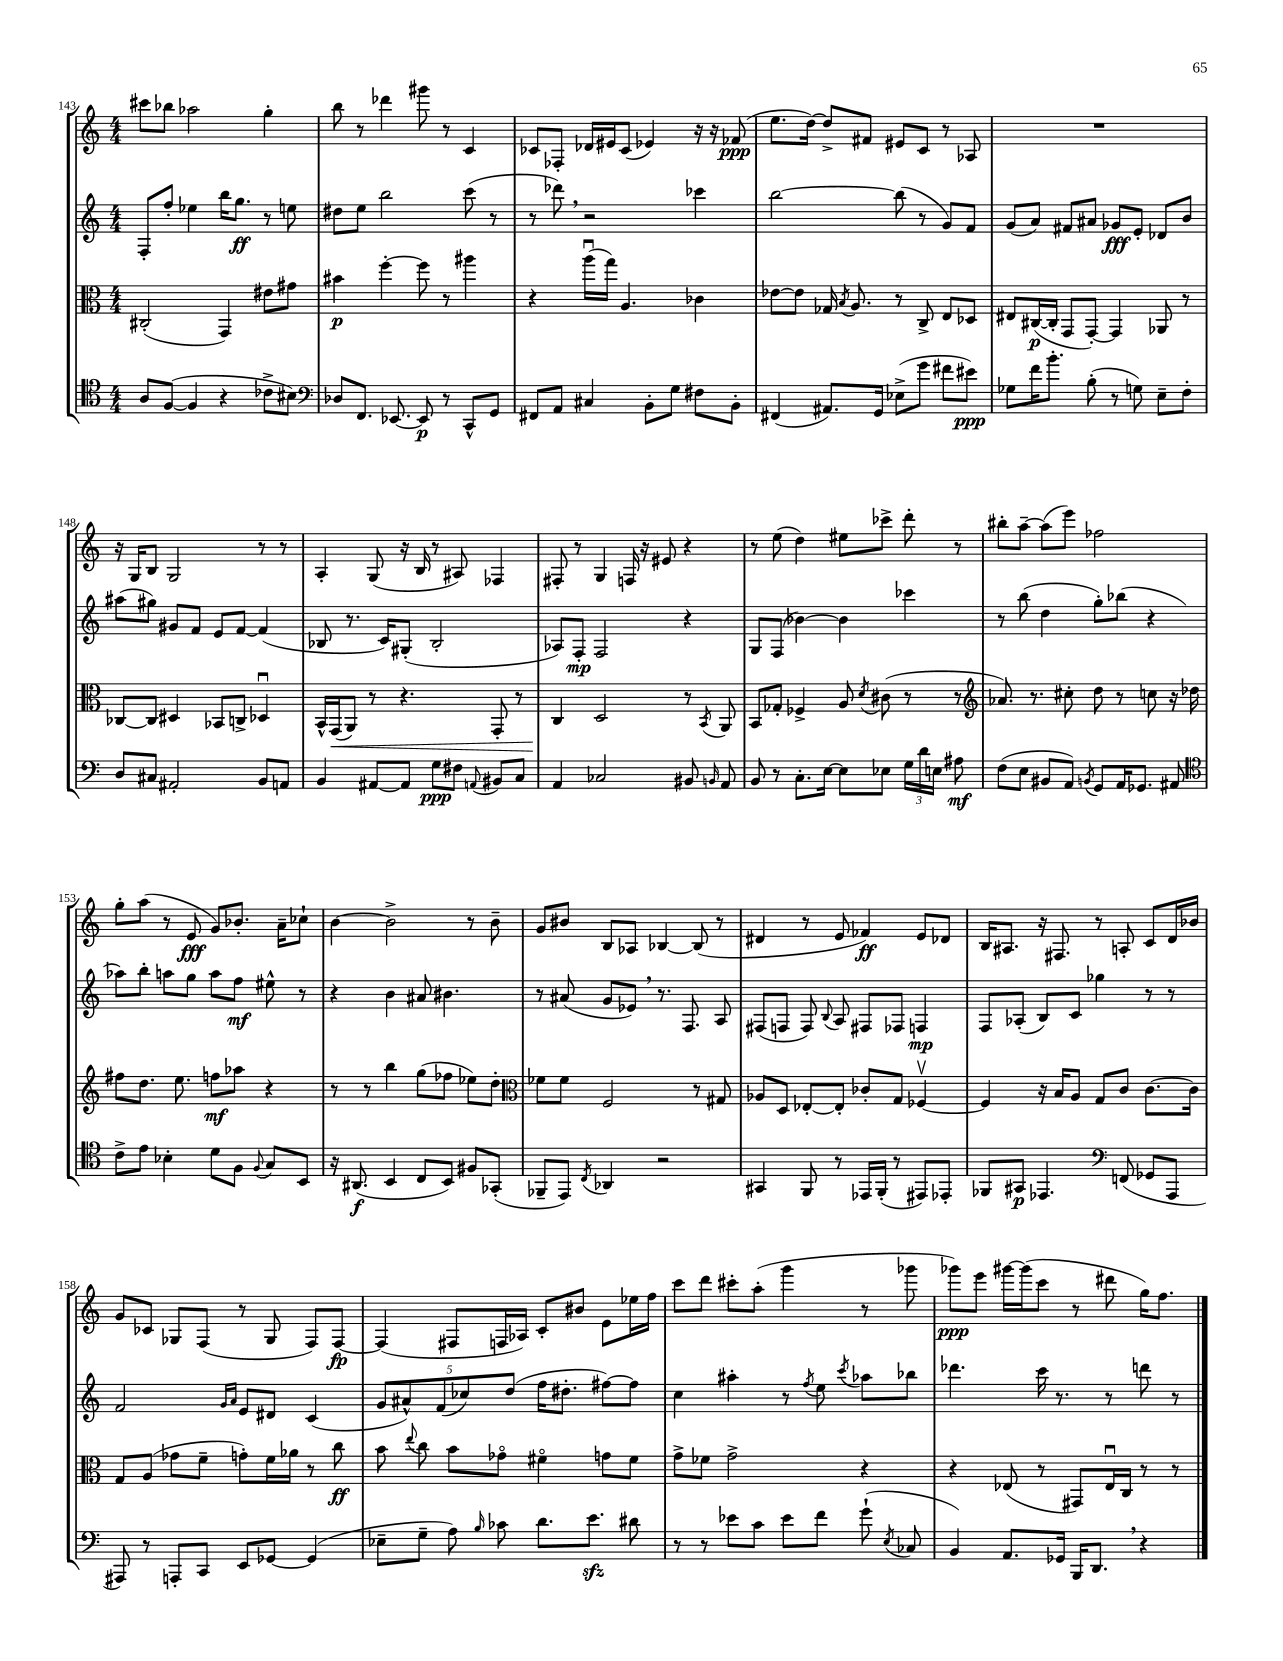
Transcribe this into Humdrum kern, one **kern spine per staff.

**kern	**dynam	**kern	**dynam	**kern	**dynam	**kern	**dynam
*part4	*part4	*part3	*part3	*part2	*part2	*part1	*part1
*staff4	*staff4	*staff3	*staff3	*staff2	*staff2	*staff1	*staff1
*clefC4	*	*clefC3	*	*clefG2	*	*clefG2	*
*k[]	*	*k[]	*	*k[]	*	*k[]	*
*M4/4	*	*M4/4	*	*M4/4	*	*M4/4	*
=143	=143	=143	=143	=143	=143	=143	=143
8A/L	.	(2C#X'/	.	8F'/L	.	8ccc#X\L	.
([8F/J	.	.	.	8ff'/J	.	8bb-X\J	.
4F/]	.	.	.	4ee-X\	.	2aa-X\	.
4r	.	4GG/)	.	16bb\KL	.	.	.
.	.	.	.	8.gg\J	ff	.	.
8c-X^\L	.	8e#X\L	.	8r	.	4gg'\	.
8B#X\J)	.	8g#X\J	.	8een\	.	.	.
=144	=144	=144	=144	=144	=144	=144	=144
*clefF4	*	*	*	*	*	*	*
8D-X/L	.	4b#X\	p	8dd#X\L	.	8bb\	.
8.FF/J	.	.	.	8ee\J	.	8r	.
.	.	[4ff'\	.	2bb\	.	4ddd-X\	.
[8.EE-X/	.	.	.	.	.	.	.
8EE-/]	p	8ff\]	.	.	.	8ggg#X\	.
8r	.	8r	.	.	.	8r	.
8CC^^/L	.	4aa#X\	.	(8ccc\	.	4c/	.
8GG/J	.	.	.	8r	.	.	.
=145	=145	=145	=145	=145	=145	=145	=145
8FF#X/L	.	4r	.	8r	.	8c-X/L	.
8AA/J	.	.	.	8ddd-X,\)	.	8F-X'/J	.
4C#X/	.	(16aau\LL	.	2r	.	16d-X/LL	.
.	.	16gg\JJ)	.	.	.	16e#X/J	.
.	.	4.A/	.	.	.	(8c-/J	.
8BB'\L	.	.	.	.	.	4e-X/)	.
8G\J	.	.	.	.	.	.	.
8F#X\L	.	4c-X\	.	4ccc-X\	.	16r	.
.	.	.	.	.	.	16r	.
8BB'\J	.	.	.	.	.	(8f-X/	ppp
=146	=146	=146	=146	=146	=146	=146	=146
(4FF#X/	.	[8e-X\L	.	[2bb\	.	8.ee\L	.
.	.	8e-\J]	.	.	.	.	.
.	.	.	.	.	.	[16dd\Jk)	.
8.AA#X/L)	.	16G-X/	.	.	.	8dd^/L]	.
.	.	8qB/	.	.	.	.	.
.	.	8.A/	.	.	.	.	.
.	.	.	.	.	.	8f#X/J	.
16GG/Jk	.	.	.	.	.	.	.
(8E-X^\L	.	8r	.	(8bb\]	.	8e#X/L	.
8g\J	.	8C^/	.	8r	.	8c/J	.
8f#X\L	.	8E/L	.	8g/L)	.	8r	.
8e#X\J)	ppp	8D-X/J	.	8f/J	.	8A-X/	.
=147	=147	=147	=147	=147	=147	=147	=147
8G-X\L	.	8E#X/L	.	(8g/L	.	1r	.
16f\K	.	([16C#X/L	p	8a/J)	.	.	.
8.b'\J	.	16C#'/JJ]	.	.	.	.	.
.	.	8GG/L	.	8f#X/L	.	.	.
(8B'\	.	[8GG'/J)	.	8a#X/J	.	.	.
8r	.	4GG/]	.	8g-X/L	fff	.	.
8Gn\)	.	.	.	8e'/J	.	.	.
8E~\L	.	8AA-X/	.	8d-X/L	.	.	.
8F'\J	.	8r	.	8b/J	.	.	.
!!LO:LB:g=z
=148	=148	=148	=148	=148	=148	=148	=148
8D/L	.	[8C-X/L	.	(8aa#X\L	.	16r	.
.	.	.	.	.	.	16G/KL	.
8C#X/J	.	8C-/J]	.	8gg#X\J)	.	8B/J	.
2AA#X'/	.	4D#X/	.	8g#X/L	.	2G/	.
.	.	.	.	8f/J	.	.	.
.	.	8BB-X/L	.	8e/L	.	.	.
.	.	8Cn^/J	.	[8f/J	.	.	.
8BB/L	.	4D-Xu/	.	(4f/]	.	8r	.
8AAn/J	.	.	.	.	.	8r	.
=149	=149	=149	=149	=149	=149	=149	=149
4BB/	.	16BB^^/LL	.	8B-X/	.	4A'/	.
!	!	!	!LO:HP:b	!	!	!	!
.	.	(16GG/J	<	.	.	.	.
.	.	8AA/J)	.	8.r	.	.	.
[8AA#X/L	.	8r	.	.	.	(8G/	.
.	.	.	.	16c/KL)	.	.	.
8AA#/J]	.	4.r	.	(8G#X'/J	.	16r	.
.	.	.	.	.	.	16B/	.
8G\L	ppp	.	.	2B-'/	.	8r	.
8F#X\J	.	.	.	.	.	8A#X/)	.
8qqAAn/	.	.	.	.	.	.	.
8BB#X/L	.	8GG'/	.	.	.	4F-X/	.
8C/J	.	8r	.	.	.	.	.
=150	=150	=150	=150	=150	=150	=150	=150
4AA/	.	4C/	.	8A-X/L)	.	8F#X'/	.
.	.	.	.	8F'/J	mp	8r	.
2C-X/	.	2D/	[	2F/	.	4G/	.
.	.	.	.	.	.	16Fn/	.
.	.	.	.	.	.	16r	.
.	.	.	.	.	.	8e#X/	.
8BB#X/	.	8r	.	4r	.	4r	.
16qqBBn/	.	8qBB/	.	.	.	.	.
8AA/	.	8AA/	.	.	.	.	.
=151	=151	=151	=151	=151	=151	=151	=151
8BB/	.	8BB/L	.	8G/L	.	8r	.
8r	.	8G-X'/J	.	(8F/J	.	(8ee\	.
8.C'\L	.	4F-X^/	.	[4b-X\)	.	4dd\)	.
[16E\Jk	.	.	.	.	.	.	.
8E\L]	.	8A/	.	4b-\]	.	8ee#X\L	.
.	.	8qd/	.	.	.	.	.
8E-X\J	.	(8c#X\	.	.	.	8ccc-X^\J	.
24G\LL	.	8r	.	4ccc-X\	.	8ddd'\	.
24d\	.	.	.	.	.	.	.
24En\JJ	.	.	.	.	.	.	.
8A#X\	mf	8r	.	.	.	8r	.
=152	=152	=152	=152	=152	=152	=152	=152
*	*	*clefG2	*	*	*	*	*
(8F\L	.	8.a-X/)	.	8r	.	8bb#X'\L	.
8E\J	.	.	.	(8bb\	.	[8aa~\J	.
.	.	8.r	.	.	.	.	.
8BB#X/L	.	.	.	4dd\	.	(8aa\L]	.
8AA/J)	.	8cc#X'\	.	.	.	8eee\J)	.
8qBBn/	.	.	.	.	.	.	.
8GG/L	.	8dd\	.	8gg'\L)	.	2ff-X\	.
16AA/K	.	8r	.	(8bb-X\J	.	.	.
8.GG-X/J	.	.	.	.	.	.	.
.	.	8ccn\	.	4r	.	.	.
8AA#X/	.	16r	.	.	.	.	.
.	.	16dd-X\	.	.	.	.	.
!!LO:LB:g=z
=153	=153	=153	=153	=153	=153	=153	=153
*clefC4	*	*	*	*	*	*	*
8c^\L	.	8ff#X\L	.	8aa-X\L)	.	8gg'\L	.
8e\J	.	8.dd\J	.	8bb'\J	.	(8aa\J	.
4B-X'\	.	.	.	8aan\L	.	8r	.
.	.	8.ee\	.	.	.	.	.
.	.	.	.	8gg\J	.	8e/	fff
8d\L	.	8ffn\L	mf	8aa\L	.	8g/L)	.
8F\J	.	8aa-X\J	.	8ff\J	mf	8.b-X'/J	.
8qqF/	.	.	.	.	.	.	.
8G/L	.	4r	.	8ee#X^^\	.	.	.
.	.	.	.	.	.	16a~\KL	.
8BB/J	.	.	.	8r	.	8cc-X`\J	.
=154	=154	=154	=154	=154	=154	=154	=154
16r	.	8r	.	4r	.	[4b\	.
(8.AA#X/	f	.	.	.	.	.	.
.	.	8r	.	.	.	.	.
4BB/	.	4bb\	.	4b\	.	2b^\]	.
8C/L	.	(8gg\L	.	8a#X/	.	.	.
8BB/J)	.	8ff-X\J	.	4.b#X\	.	.	.
8F#X/L	.	8ee-X\L)	.	.	.	8r	.
(8GG-X'/J	.	8dd'\J	.	.	.	8b~\	.
=155	=155	=155	=155	=155	=155	=155	=155
*	*	*clefC3	*	*	*	*	*
8FF-X~/L	.	8f-X\L	.	8r	.	8g/L	.
8EE/J)	.	8f-\J	.	(8a#X/	.	8b#X/J	.
8qC/	.	.	.	.	.	.	.
4AA-X/	.	2F/	.	8g/L	.	8B/L	.
.	.	.	.	8e-X,/J)	.	8A-X/J	.
2r	.	.	.	8.r	.	[4B-X/	.
.	.	.	.	8.F/	.	.	.
.	.	8r	.	.	.	(8B-/]	.
.	.	8G#X/	.	8A/	.	8r	.
=156	=156	=156	=156	=156	=156	=156	=156
4GG#X/	.	8A-X/L	.	(8F#X/L	.	4d#X/	.
.	.	8D/J	.	8Fn/J	.	.	.
8FF/	.	[8E-X'/L	.	8F/)	.	8r	.
.	.	.	.	8qqB/	.	.	.
8r	.	8E-'/J]	.	8A/	.	8e/	.
16EE-X/LL	.	8c-X'/L	.	8F#X/L	.	4f-X/)	ff
(16FF'/JJ	.	.	.	.	.	.	.
8r	.	8G/J	.	8F-X/J	.	.	.
8EE#X/L)	.	[4F-Xv/	.	4Fn/	mp	8e/L	.
8EE-X'/J	.	.	.	.	.	8d-X/J	.
=157	=157	=157	=157	=157	=157	=157	=157
8FF-X/L	.	4F-/]	.	8F/L	.	16B/KL	.
.	.	.	.	.	.	8.A#X/J	.
8GG#X/J	p	.	.	(8A-X'/J	.	.	.
4.EE-X/	.	16r	.	8B/L)	.	16r	.
.	.	16B/KL	.	.	.	8.F#X/	.
.	.	8A/J	.	8c/J	.	.	.
.	.	8G/L	.	4gg-X\	.	8r	.
*clefF4	*	*	*	*	*	*	*
(8FFn/	.	8c/J	.	.	.	8An'/	.
8GG-X/L	.	[8.c\L	.	8r	.	8c/L	.
8AAA/J	.	.	.	8r	.	16d/L	.
.	.	16c\Jk]	.	.	.	16b-X/JJ	.
!!LO:LB:g=z
=158	=158	=158	=158	=158	=158	=158	=158
8AAA#X/)	.	8G/L	.	2f/	.	8g/L	.
8r	.	(8A/J	.	.	.	8c-X/J	.
8AAAn'/L	.	8g-X\L	.	.	.	8G-X/L	.
8CC/J	.	8f~\J	.	.	.	(8F/J	.
.	.	.	.	16qqg/LL	.	.	.
.	.	.	.	16qqa/JJ	.	.	.
8EE/L	.	8gn'\L)	.	8e/L	.	8r	.
[8GG-X/J	.	16f\L	.	8d#X/J	.	8G-/	.
.	.	16a-X\JJ	.	.	.	.	.
(4GG-/]	.	8r	.	(4c/	.	8F/L)	.
.	.	8cc\	ff	.	.	[8F/J	fp
=159	=159	=159	=159	=159	=159	=159	=159
8E-X~\L	.	8b\	.	10g/L	.	(4F/]	.
.	.	.	.	10a#X^^/)	.	.	.
.	.	8qqee/	.	.	.	.	.
8G~\J	.	8cc\	.	.	.	.	.
.	.	.	.	(10f/	.	.	.
8A\)	.	8b\L	.	.	.	8F#X/L	.
.	.	.	.	10cc-X/)	.	.	.
16qqB/	.	.	.	.	.	.	.
8c-X\	.	8g-X\J	.	.	.	16Fn/L	.
.	.	.	.	(10dd/J	.	.	.
.	.	.	.	.	.	16A-X/JJ)	.
8.d\L	.	4f#X\	.	16ff\KL	.	8c'/L	.
.	.	.	.	8.dd#X'\J	.	.	.
.	.	.	.	.	.	8b#X/J	.
8.ezz\J	.	.	.	.	.	.	.
.	.	8gn\L	.	[8ff#X\L)	.	8e\L	.
8d#X\	.	8f#\J	.	8ff#\J]	.	16ee-X\L	.
.	.	.	.	.	.	16ff\JJ	.
=160	=160	=160	=160	=160	=160	=160	=160
8r	.	8g^\L	.	4cc\	.	8ccc\L	.
8r	.	8f-X\J	.	.	.	8ddd\J	.
8e-X\L	.	2g^\	.	4aa#X'\	.	8ccc#X'\L	.
8c\J	.	.	.	.	.	(8aa'\J	.
8e-\L	.	.	.	8r	.	4ggg\	.
.	.	.	.	8qff/	.	.	.
8f\J	.	.	.	8ee\	.	.	.
.	.	.	.	8qccc/	.	.	.
(8g`\	.	4r	.	8aa-X\L	.	8r	.
8qE/	.	.	.	.	.	.	.
8C-X/	.	.	.	8bb-X\J	.	8ggg-X\	.
=161	=161	=161	=161	=161	=161	=161	=161
4BB/)	.	4r	.	4.ddd-X\	.	8ggg-X\L)	ppp
.	.	.	.	.	.	8eee\J	.
8.AA/L	.	(8E-X/	.	.	.	[16ggg#X\LL	.
.	.	.	.	.	.	(16ggg#\J]	.
.	.	8r	.	16ccc\	.	8ccc\J	.
16GG-X/Jk	.	.	.	8.r	.	.	.
16BBB/KL	.	8GG#X/L)	.	.	.	8r	.
8.DD,/J	.	.	.	.	.	.	.
.	.	16E-u/L	.	8r	.	8ddd#X\	.
.	.	16C/JJ	.	.	.	.	.
4r	.	8r	.	8dddn\	.	16gg\KL)	.
.	.	.	.	.	.	8.ff\J	.
.	.	8r	.	8r	.	.	.
==	==	==	==	==	==	==	==
*-	*-	*-	*-	*-	*-	*-	*-
